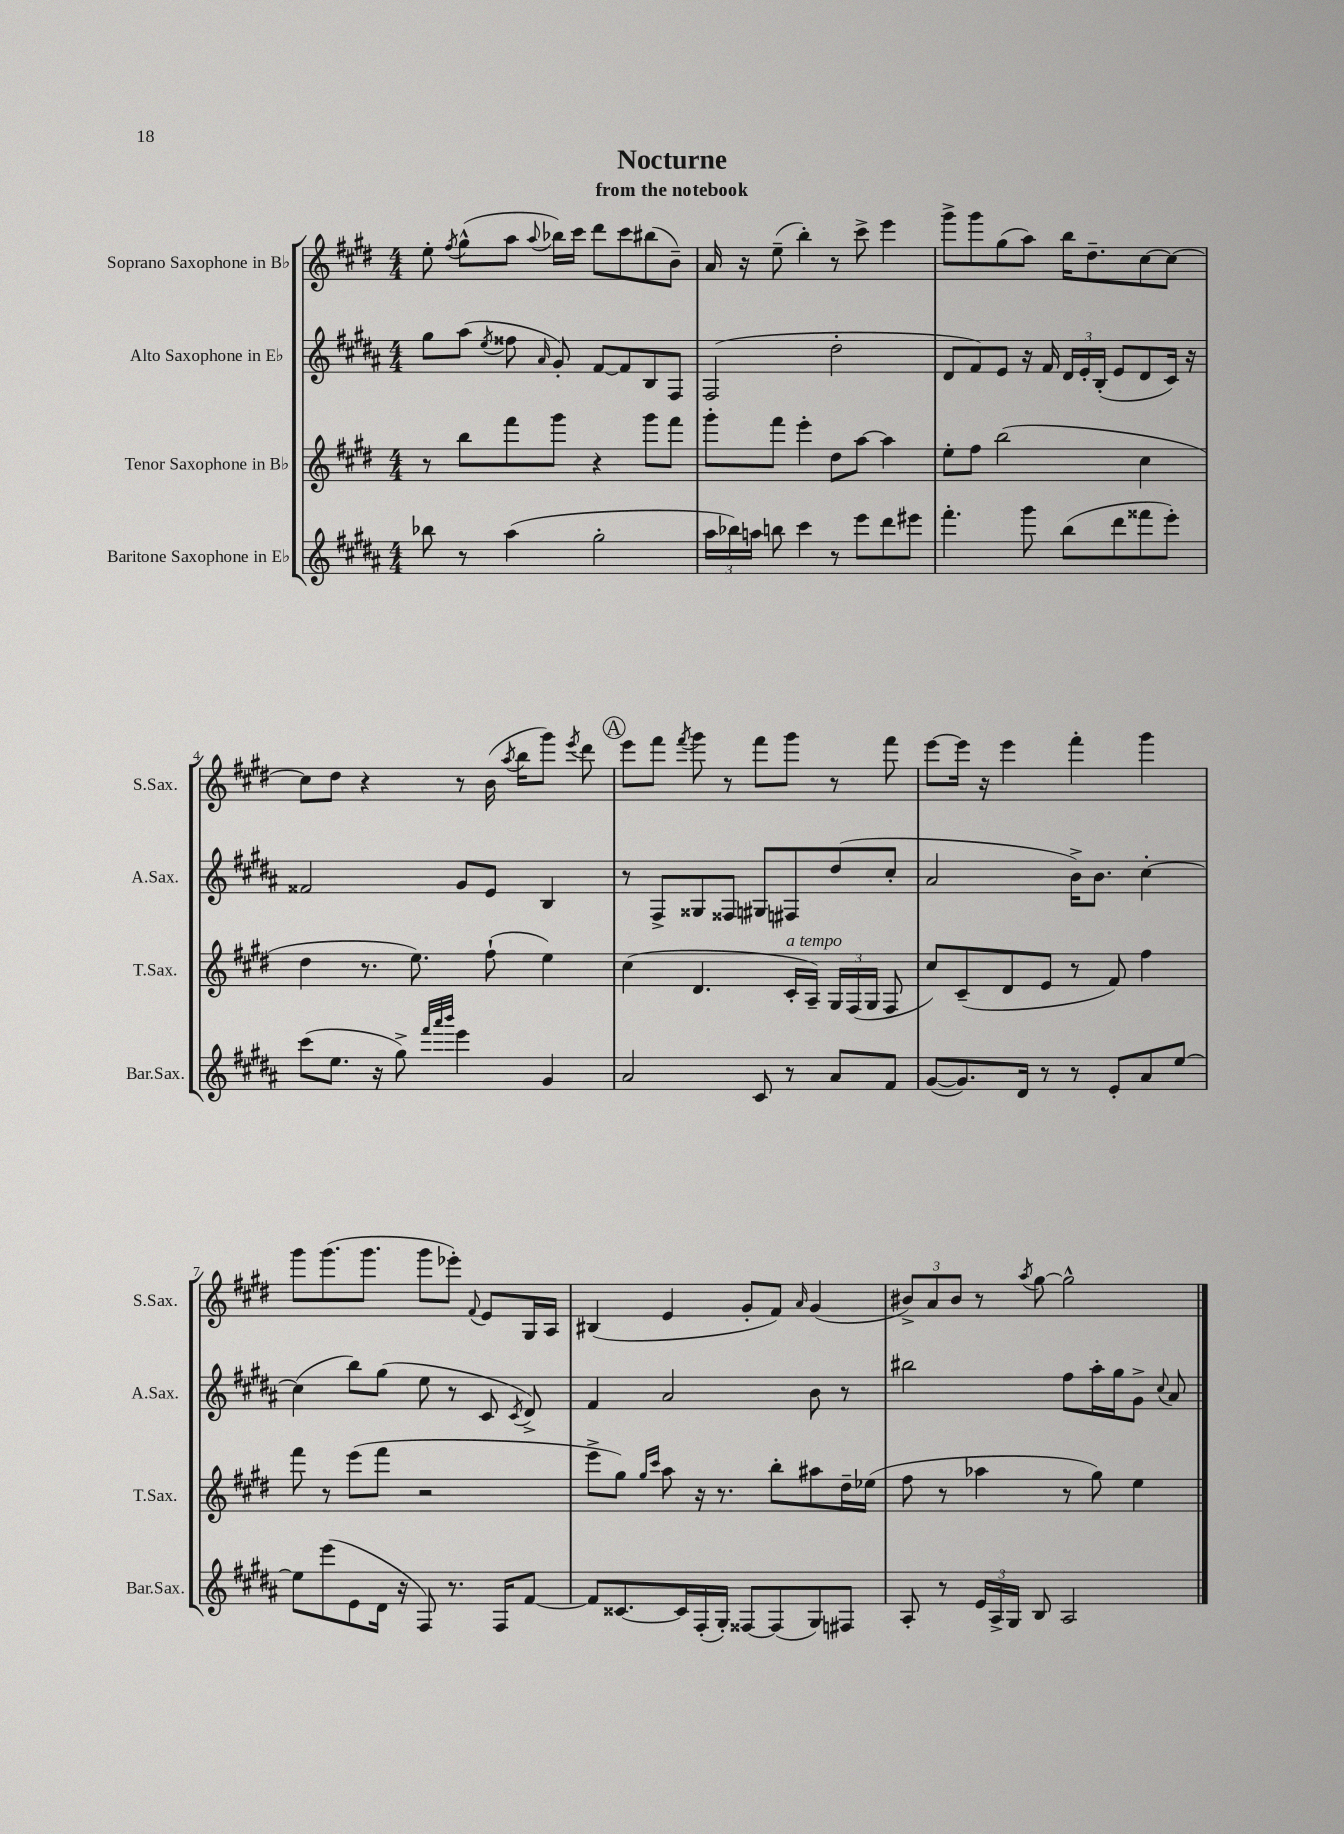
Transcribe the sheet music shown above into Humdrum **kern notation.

**kern	**kern	**kern	**kern
*staff4	*staff3	*staff2	*staff1
*clefG2	*clefG2	*clefG2	*clefG2
*k[f#c#g#d#a#]	*k[f#c#g#d#]	*k[f#c#g#d#a#]	*k[f#c#g#d#]
*M4/4	*M4/4	*M4/4	*M4/4
8bb-	8r	8gg#	8ee'
.	.	.	8qff#
8r	8bb	(8aa#	(8gg#^^
.	.	8qee	.
(4aa#	8fff#	8ff##	8aa
.	.	16qqa#	8qqaa
.	8ggg#	8g#')	16bb-)
.	.	.	16ccc#
2gg#'	4r	[8f#	8ddd#
.	.	8f#]	8ccc#
.	8ggg#	8B	(8bb#
.	8fff#	8F#	8b~)
=	=	=	=
24aa#	8ggg#'	(2F#	16a
24bb-)	.	.	.
.	.	.	16r
24aa	.	.	.
8bb	8fff#	.	(8ee~
4ccc#	4eee'	.	4bb')
8r	8dd#	2dd#'	8r
8eee	[8aa	.	8ccc#^
8ddd#	4aa]	.	4eee
8eee#	.	.	.
=	=	=	=
4.fff#'	8ee'	8d#	8ggg#^
.	8ff#	8f#)	8ggg#
.	(2bb	8e	(8gg#
8ggg#	.	16r	8aa)
.	.	16f#	.
(8bb	.	24d#	16bb
.	.	24e'	.
.	.	.	8.dd#~
.	.	(24B'	.
8ddd#	.	8e	.
8fff##	4cc#	8d#	[8cc#
8eee')	.	16c#)	8cc#_
.	.	16r	.
=	=	=	=
(8ccc#	4dd#	2f##	8cc#]
8.ee	.	.	8dd#
.	8.r	.	4r
16r	.	.	.
8gg#^)	.	.	.
.	8.ee)	.	.
32qqfff#	.	.	.
32qqaaa#	.	.	.
32qqbbb	.	.	.
4eee	.	8g#	8r
.	(8ff#`	8e	(16b
.	.	.	8qaa
.	.	.	16bb
4g#	4ee)	4B	8ggg#)
.	.	.	8qeee
.	.	.	8ddd#
=	=	=	=
2a#	(4cc#	8r	8eee
.	.	8F#^	8fff#
.	.	.	8qfff#
.	4.d#	8G##	8ggg#
.	.	8F##	8r
8c#	.	8G#	8fff#
8r	16c#'	8F#	8ggg#
.	16A~)	.	.
8a#	24G#	(8dd#	8r
.	(24F#	.	.
.	24G#	.	.
8f#	8F#	8cc#'	8fff#
=	=	=	=
([8g#	8cc#)	2a#	[8eee
8.g#])	(8c#~	.	16eee]
.	.	.	16r
.	8d#	.	4eee
16d#	.	.	.
8r	8e	.	.
8r	8r	16b^)	4fff#'
.	.	8.b	.
8e'	8f#)	.	.
8a#	4ff#	[4cc#'	4ggg#
[8ee	.	.	.
=	=	=	=
8ee]	8fff#	(4cc#]	8ggg#
(8eee	8r	.	(8.ggg#
8e	(8eee	8bb)	.
.	.	.	8.ggg#
16d#	8fff#	(8gg#	.
16r	.	.	.
8F#)	2r	8ee	8ggg#
8.r	.	8r	8eee-')
.	.	.	8qqf#
.	.	8c#	8e
16F#	.	.	.
.	.	8qc#	.
[8f#	.	8d#^)	16G#
.	.	.	16A
=	=	=	=
8f#]	8eee^	4f#	(4B#
[8.c##	8gg#)	.	.
.	16qqgg#	.	.
.	16qqccc#	.	.
.	8aa	2a#	4e
16c##]	.	.	.
(16F#'	16r	.	.
16G#')	8.r	.	.
[8F##	.	.	8g#'
(8F##]	8bb'	.	8f#)
.	.	.	16qqa
8G#)	8aa#	8b	(4g#
8F#	16dd#~	8r	.
.	(16ee-	.	.
=	=	=	=
8A#'	8ff#	2bb#	12b#^)
.	.	.	12a
8r	8r	.	.
.	.	.	12b#
24e	4aa-	.	8r
24A#^	.	.	.
24G#	.	.	.
.	.	.	8qaa
8B	.	.	[8gg#
2A#	8r	8ff#	2gg#^^]
.	8gg#)	16aa#'	.
.	.	16gg#	.
.	4ee	8g#^	.
.	.	8qqcc#	.
.	.	8a#	.
==	==	==	==
*-	*-	*-	*-
